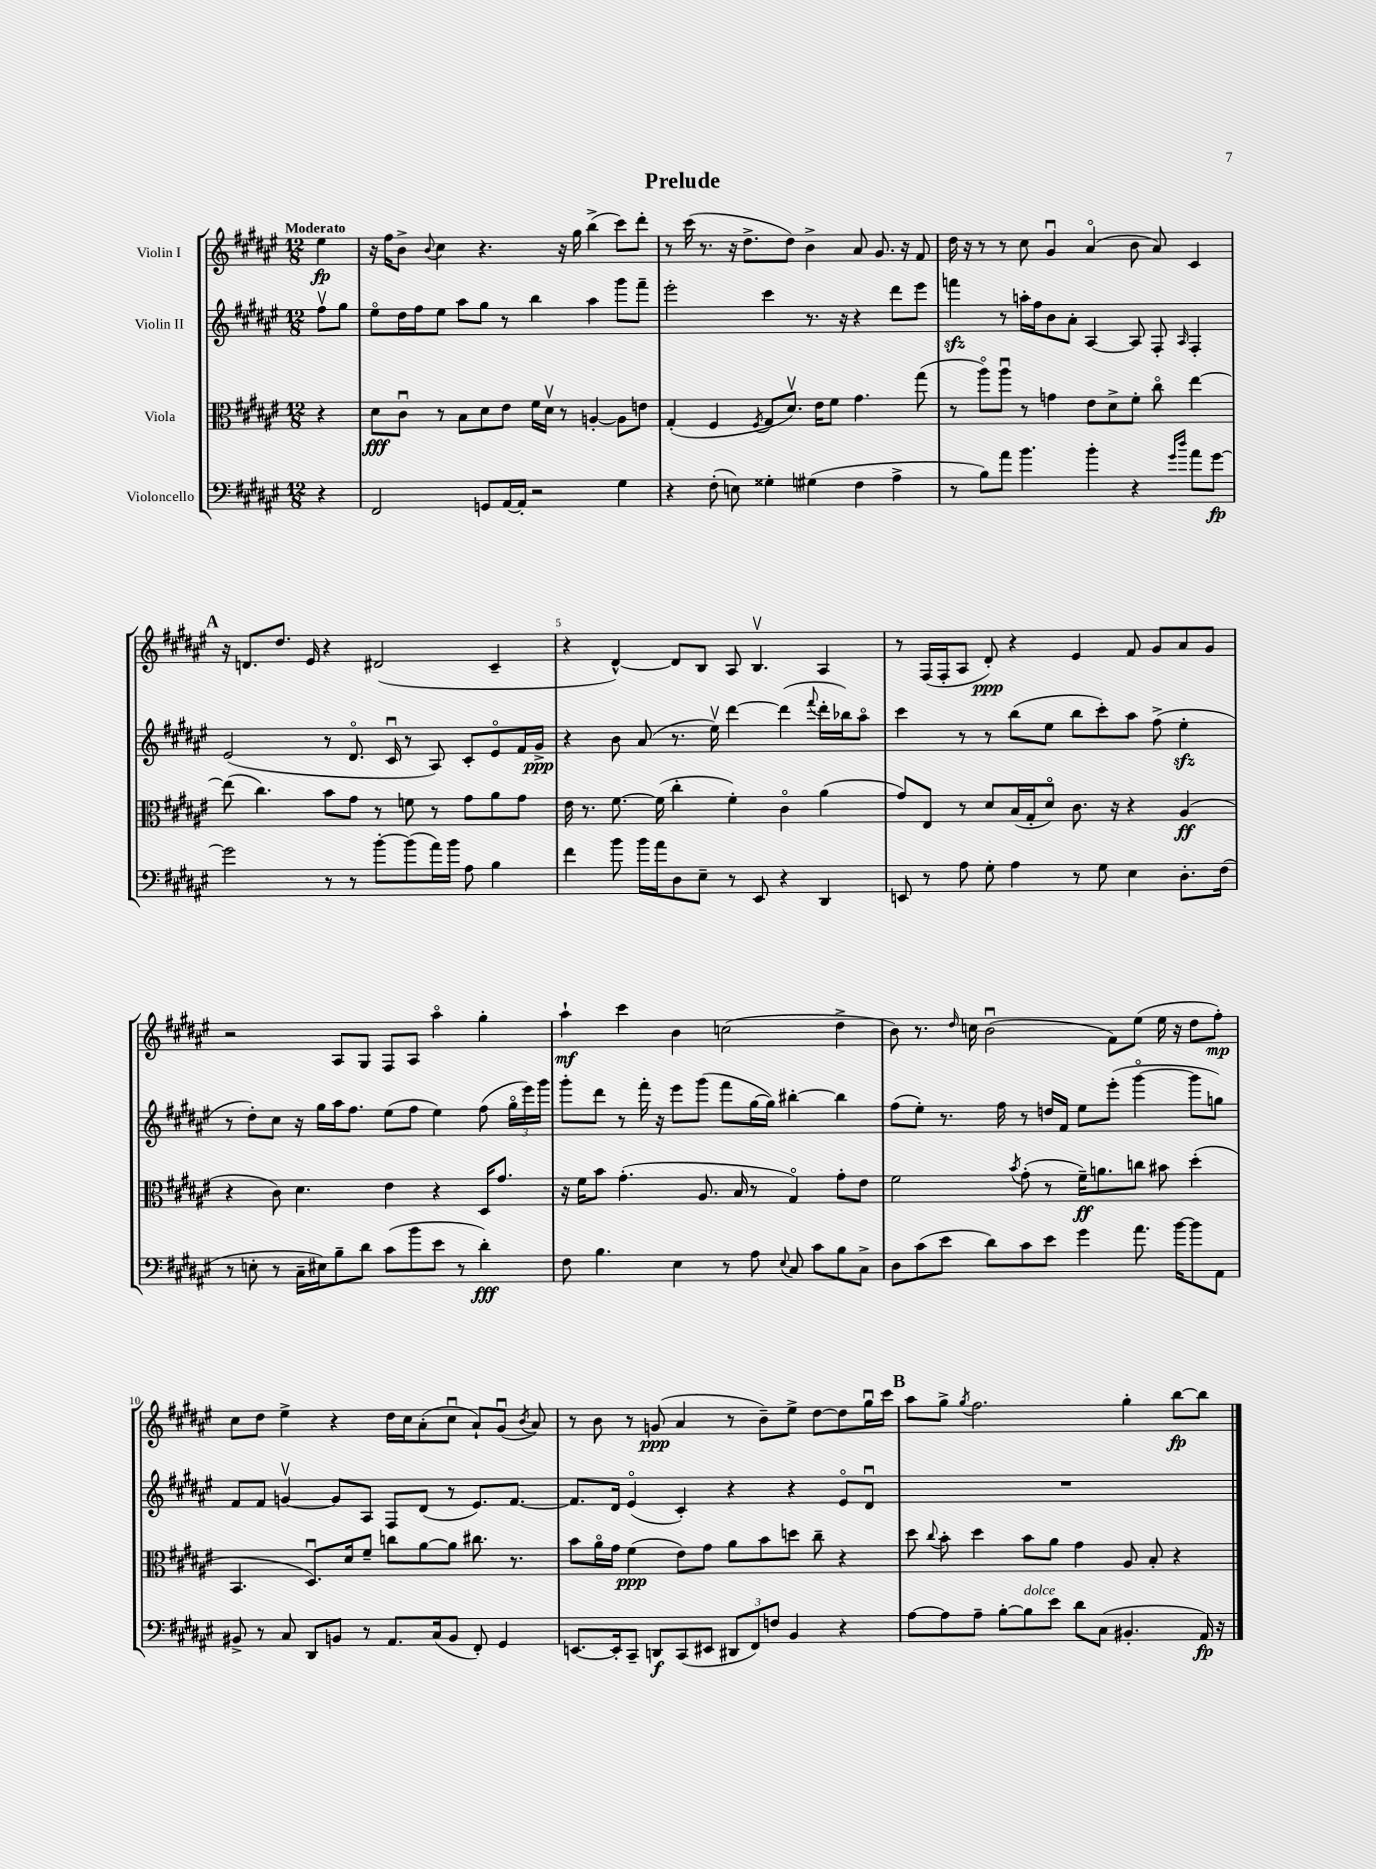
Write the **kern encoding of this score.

**kern	**kern	**kern	**kern
*staff4	*staff3	*staff2	*staff1
*clefF4	*clefC3	*clefG2	*clefG2
*k[f#c#g#d#a#e#]	*k[f#c#g#d#a#e#]	*k[f#c#g#d#a#e#]	*k[f#c#g#d#a#e#]
*M12/8	*M12/8	*M12/8	*M12/8
4r	4r	8ff#v	4ee#
.	.	8gg#	.
=	=	=	=
2FF#	8d#	8ee#o	16r
.	.	.	16ff#
.	8c#u	16dd#	8b^
.	.	16ff#	.
.	.	.	8qqb
.	8r	8ee#	4cc#
.	8B	8aa#	.
8GG	8d#	8gg#	4.r
[16AA#	8e#	8r	.
16AA#']	.	.	.
2r	16f#	4bb	.
.	16d#v	.	.
.	8r	.	16r
.	.	.	16gg#
.	[4A'	4aa#	(4bb^
4G#	8A]	8ggg#	8ccc#)
.	8e	8fff#~	8ddd#'
=	=	=	=
4r	(4G#'	2eee#'	8r
.	.	.	(16ccc#
.	.	.	8.r
(8F#'	4F#	.	.
8E)	.	.	16r
.	.	.	8.dd#^
.	8qF#	.	.
4G##'	8G#	4ccc#	.
.	8.d#v)	.	8dd#)
(4G#	.	8.r	4b^
.	16e#	.	.
.	8f#	.	.
.	.	16r	.
4F#	4.g#	4r	8a#
.	.	.	8.g#
4A#^	.	8ddd#	.
.	.	.	16r
.	(8gg#	8eee#	8f#
=	=	=	=
8r	8r	4fff	16dd#
.	.	.	16r
8B)	8aa#o)	.	8r
8a#	8aa#u	8r	8r
4.b	8r	16aa'	8cc#
.	.	16ff#	.
.	4g	8b	4g#u
.	.	8a#'	.
4b'	8e#	[4A#	(4a#o
.	8d#^	.	.
4r	8f#'	8A#]	8b
.	8cc#o	8F#'	8a#)
16qqg#	.	.	.
16qqdd#	.	16qqA#	.
8a#	[4ee#	4F#'	4c#
[8g#	.	.	.
=	=	=	=
2g#]	(8ee#]	(2e#	16r
.	.	.	8.d
.	4.cc#)	.	.
.	.	.	8.dd#
.	.	.	16e#
8r	8b	8r	4r
8r	8g#	8.d#o	.
[8b'	8r	.	(2d#
.	.	16c#u	.
(8b]	8f	8r	.
16a#)	8r	8A#)	.
16b	.	.	.
8A#	8g#	8c#'	.
4B	8a#	8e#o	4c#~
.	8g#	16f#	.
.	.	16g#^	.
=	=	=	=
4f#	16e#	4r	4r
.	8.r	.	.
8b	[8.f#	8b	[4d#^^)
16b	.	(8a#	.
16a#	(16f#]	.	.
8D#	4cc#'	8.r	8d#]
8E#~	.	.	8B
.	.	16ee#v)	.
8r	4f#')	[4ddd#	8A#
8EE#	.	.	4.Bv
4r	4c#o	(4ddd#]	.
.	.	8qqfff#	.
4DD#	(4a#	16ddd#'	4A#
.	.	16bb-)	.
.	.	8aa#o	.
=	=	=	=
8EE	8g#)	4ccc#	8r
8r	8E#	.	(16F#
.	.	.	16F#'
8A#	8r	8r	8A#
8G#'	8d#	8r	8d#')
4A#	(16B	(8bb	4r
.	16G#'	.	.
.	8d#o)	8ee#	.
8r	8.c#	8bb	4e#
8G#	.	8ccc#')	.
.	16r	.	.
4E#	4r	8aa#	8f#
.	.	(8ff#^	8g#
8.D#'	(4A#	4ee#'	8a#
.	.	.	8g#
(16F#	.	.	.
=	=	=	=
8r	4r	8r	2r
8E'	.	8dd#')	.
8r	8c#)	8cc#	.
16C#~	4.d#	16r	.
16E#)	.	16gg#	.
8B~	.	16aa#	8A#
.	.	8.ff#	.
8d#	.	.	8G#
(8c#	4e#	(8ee#	8F#
8b	.	8ff#	8A#
8e#	4r	4ee#)	4aa#o
8r	.	.	.
4d#')	16D#	(8ff#	4gg#'
.	8.g#	.	.
.	.	24gg#o	.
.	.	24eee#)	.
.	.	24ggg#	.
=	=	=	=
8F#	16r	8ggg#'	4aa#`
.	16f#	.	.
4.B	8b	8ddd#	.
.	(4.g#'	8r	4ccc#
.	.	16fff#'	.
.	.	16r	.
4E#	.	8eee#	4b
.	8.A#	(8ggg#	.
8r	.	8fff#	(2cc
.	16B	.	.
8A#	8r	[16gg#	.
.	.	16gg#])	.
8qqE#	.	.	.
8C#	4G#o)	[4bb#'	.
8c#	.	.	.
8B	8g#'	4bb#]	4dd#^
8C#^	8e#	.	.
=	=	=	=
8D#	2f#	(8ff#	8b)
(8c#	.	8ee#')	8.r
8e#	.	8.r	.
.	.	.	16qqdd#
.	.	.	16cc
8d#)	.	.	(2bu
.	.	16ff#	.
.	8qb	.	.
8c#	(8g#'	8r	.
8e#	8r	16dd	.
.	.	16f#	.
4g#	16f#~)	8ee#	.
.	8.a	.	.
.	.	(8eee#'	8f#)
8.a#	8cc	[4ggg#o	(8ee#
.	8b#	.	16ee#
[16b	.	.	16r
8b]	(4dd#'	8ggg#]	8dd#
8AA#	.	8gg)	8ff#')
=	=	=	=
8BB#^	4.BB	8f#	8cc#
8r	.	8f#	8dd#
8C#	.	[4gv	4ee#^
8DD#	8.D#u)	.	.
8BB	.	8g]	4r
.	16d#	.	.
8r	8f#~	8A#	.
8.AA#	8cc	8F#	16dd#
.	.	.	16cc#
.	[8a#	(8d#	(8a#'
(16C#	.	.	.
8BB	8a#]	8r	8cc#u
8FF#')	8.cc#	8.e#)	8a#`)
4GG#	.	.	(8g#u
.	8.r	[8.f#	.
.	.	.	8qb
.	.	.	8a#)
=	=	=	=
[8.EE	8b	8.f#]	8r
.	16a#o	.	8b
16EE']	16g#	16d#	.
8CC#~	(4f#	(4e#o	8r
8DD	.	.	(8g
(8CC#	8e#)	4c#')	4a#
8EE#	8g#	.	.
12DD#	8a#	4r	8r
12FF#)	.	.	.
.	8b	.	8b~)
12F	.	.	.
4BB	8dd	4r	8ee#^
.	8cc#~	.	[8dd#
4r	4r	8e#o	8dd#]
.	.	8d#u	16gg#u
.	.	.	16ccc#
=	=	=	=
[8A#	8dd#	1.r	8aa#
.	8qqcc#	.	.
8A#]	8b'	.	8gg#^
.	.	.	8qgg#
8A#~	4dd#	.	2.ff#
[8B'	.	.	.
8B]	8b	.	.
8e#	8a#	.	.
8d#	4g#	.	.
(8C#	.	.	.
4.BB#'	8A#	.	4gg#'
.	8B'	.	.
.	4r	.	[8bb
16AA#)	.	.	8bb]
16r	.	.	.
==	==	==	==
*-	*-	*-	*-
